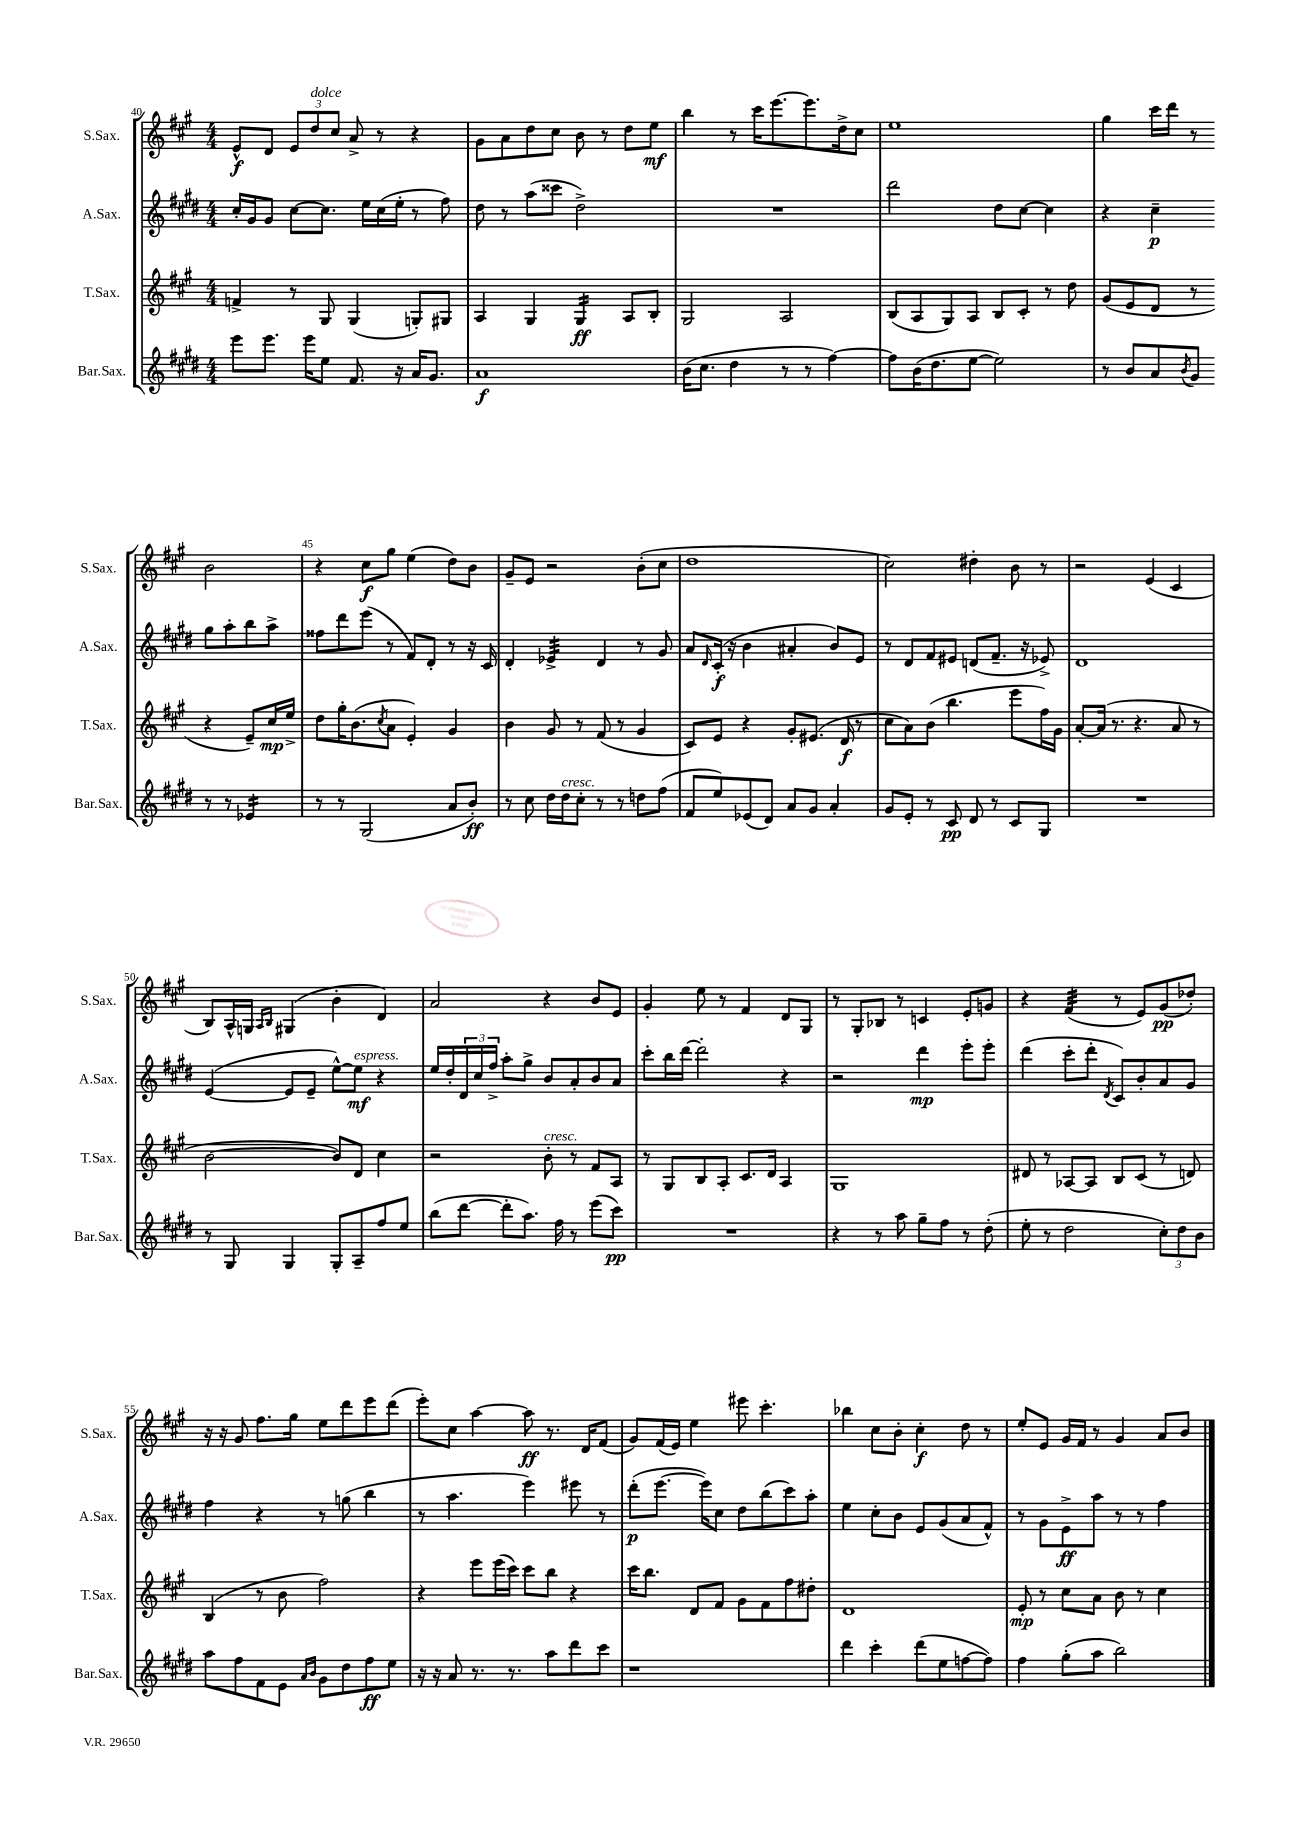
<<
\new StaffGroup <<
\new Staff = "s0" \with { instrumentName = "S.Sax." shortInstrumentName = "S.Sax." } {
    \clef treble \key a \major \numericTimeSignature \time 4/4
    e'8-^\f d'8 \tuplet 3/2 { e'8 d''8^\markup { \italic "dolce" } cis''8 } a'8-> r8 r4 |
    gis'8 a'8 d''8 cis''8 b'8 r8 d''8 e''8\mf |
    b''4 r8 cis'''16 e'''8.~ e'''8. d''16-> cis''8 |
    e''1 |
    gis''4 cis'''16 d'''16 r8 b'2 |
    r4 cis''8\f gis''8 e''4( d''8) b'8 |
    gis'8-- e'8 r2 b'8-.( cis''8 |
    d''1 |
    cis''2) dis''4-. b'8 r8 |
    r2 e'4( cis'4 |
    b8) a16-^ g16 \grace { a16 b16 } gis4( b'4-. d'4) |
    a'2 r4 b'8 e'8 |
    gis'4-. e''8 r8 fis'4 d'8 gis8 |
    r8 gis8-. bes8 r8 c'4 e'8-. g'8 |
    r4 fis'4:32( r8 e'8) gis'8\pp( des''8-.) |
    r16 r16 gis'8 fis''8. gis''16 e''8 d'''8 e'''8 d'''8( |
    e'''8-.) cis''8 a''4~ a''8\ff r8. d'16 fis'8( |
    gis'8) fis'16( e'16) e''4 eis'''8 cis'''4.-. |
    bes''4 cis''8 b'8-. cis''4-.\f d''8 r8 |
    e''8-. e'8 gis'16 fis'16 r8 gis'4 a'8 b'8 \bar "|." |
}
\new Staff = "s1" \with { instrumentName = "A.Sax." shortInstrumentName = "A.Sax." } {
    \clef treble \key e \major \numericTimeSignature \time 4/4
    cis''16-. gis'16 gis'8 cis''8~ cis''8. e''16 cis''16( e''16-. r8 fis''8) |
    dis''8 r8 a''8( cisis'''8 dis''2->) |
    R1 |
    dis'''2 dis''8 cis''8~ cis''4 |
    r4 cis''4--\p gis''8 a''8-. b''8 a''8-> |
    fisis''8 dis'''8 e'''8( r8 fis'8) dis'8-. r8 r16 cis'16 |
    dis'4-. ees'4:32-> dis'4 r8 gis'8 |
    a'8 \grace { dis'16 } cis'16-.\f( r16 b'4 ais'4-. b'8) e'8 |
    r8 dis'8 fis'8 eis'8 d'8( fis'8.-- r16 ees'8->) |
    dis'1 |
    e'4~( e'8 e'8-- e''8~-^) e''8\mf^\markup { \italic "espress." } r4 |
    e''16 dis''16-. \tuplet 3/2 { dis'16 cis''16 fis''16-> } a''8-. gis''8-> b'8 a'8-. b'8 a'8 |
    cis'''8-. b''16 dis'''16~ dis'''2-. r4 |
    r2 dis'''4\mp e'''8-. e'''8-. |
    dis'''4( cis'''8-. dis'''8-. \acciaccatura { dis'8 } cis'8) b'8-. a'8 gis'8 |
    fis''4 r4 r8 g''8( b''4 |
    r8 a''4. e'''4) eis'''8 r8 |
    dis'''8-.\p( e'''8.~ e'''16) cis''8 dis''8 b''8( cis'''8) a''8-. |
    e''4 cis''8-. b'8 e'8 gis'8( a'8 fis'8-^) |
    r8 gis'8 e'8->\ff a''8 r8 r8 fis''4 \bar "|." |
}
\new Staff = "s2" \with { instrumentName = "T.Sax." shortInstrumentName = "T.Sax." } {
    \clef treble \key a \major \numericTimeSignature \time 4/4
    f'4-> r8 gis8 gis4( g8-.) gis8 |
    a4 gis4 gis4:16\ff a8 b8-. |
    gis2 a2 |
    b8( a8 gis8) a8 b8 cis'8-. r8 d''8 |
    gis'8( e'8 d'8 r8 r4 e'8--) cis''16\mp e''16-> |
    d''8 gis''16-. b'8.( \acciaccatura { cis''8 } a'8 e'4-.) gis'4 |
    b'4 gis'8 r8 fis'8( r8 gis'4 |
    cis'8) e'8 r4 gis'8-. eis'8.( d'16\f r8 |
    cis''8 a'8) b'8( b''4. e'''8 fis''16) gis'16 |
    a'8~-. a'16( r8. r4. a'8 r8 |
    b'2~ b'8) d'8 cis''4 |
    r2 b'8-.^\markup { \italic "cresc." } r8 fis'8 a8 |
    r8 gis8 b8 a8-. cis'8. d'16 a4 |
    gis1 |
    dis'8 r8 aes8~ aes8 b8 cis'8( r8 d'8) |
    b4( r8 b'8 fis''2) |
    r4 e'''8 e'''16( cis'''16) cis'''8 b''8 r4 |
    cis'''16 b''8. d'8 fis'8 gis'8 fis'8 fis''8 dis''8-. |
    d'1 |
    e'8-.\mp r8 cis''8 a'8 b'8 r8 cis''4 \bar "|." |
}
\new Staff = "s3" \with { instrumentName = "Bar.Sax." shortInstrumentName = "Bar.Sax." } {
    \clef treble \key e \major \numericTimeSignature \time 4/4
    e'''8 e'''8. e'''16 e''8 fis'8. r16 a'16 gis'8. |
    a'1\f |
    b'16( cis''8. dis''4 r8 r8 fis''4~) |
    fis''8 b'16( dis''8. e''8~ e''2) |
    r8 b'8 a'8 \acciaccatura { b'8 } gis'8 r8 r8 ees'4:16 |
    r8 r8 gis2( a'8 b'8-.\ff) |
    r8 cis''8 dis''16 dis''16^\markup { \italic "cresc." } cis''8-. r8 r8 d''8 fis''8( |
    fis'8 e''8) ees'8( dis'8) a'8 gis'8 a'4-. |
    gis'8 e'8-. r8 cis'8\pp dis'8 r8 cis'8 gis8 |
    R1 |
    r8 gis8 gis4 gis8-. a8-- fis''8 e''8 |
    b''8( dis'''8~ dis'''8-. a''8.) fis''16 r8 e'''8( cis'''8\pp) |
    R1 |
    r4 r8 a''8 gis''8-- fis''8 r8 dis''8-.( |
    e''8-. r8 dis''2 \tuplet 3/2 { cis''8-.) dis''8 b'8 } |
    a''8 fis''8 fis'8 e'8 \grace { a'16 b'16 } gis'8 dis''8 fis''8\ff e''8 |
    r16 r16 a'8 r8. r8. a''8 dis'''8 cis'''8 |
    r1 |
    dis'''4 cis'''4-. dis'''8( e''8 f''8~ f''8) |
    fis''4 gis''8-.( a''8 b''2) \bar "|." |
}
>>
>>
\layout { \context { \Score currentBarNumber = #40 \override BarNumber.break-visibility = ##(#f #t #t) barNumberVisibility = #(every-nth-bar-number-visible 5) } }
